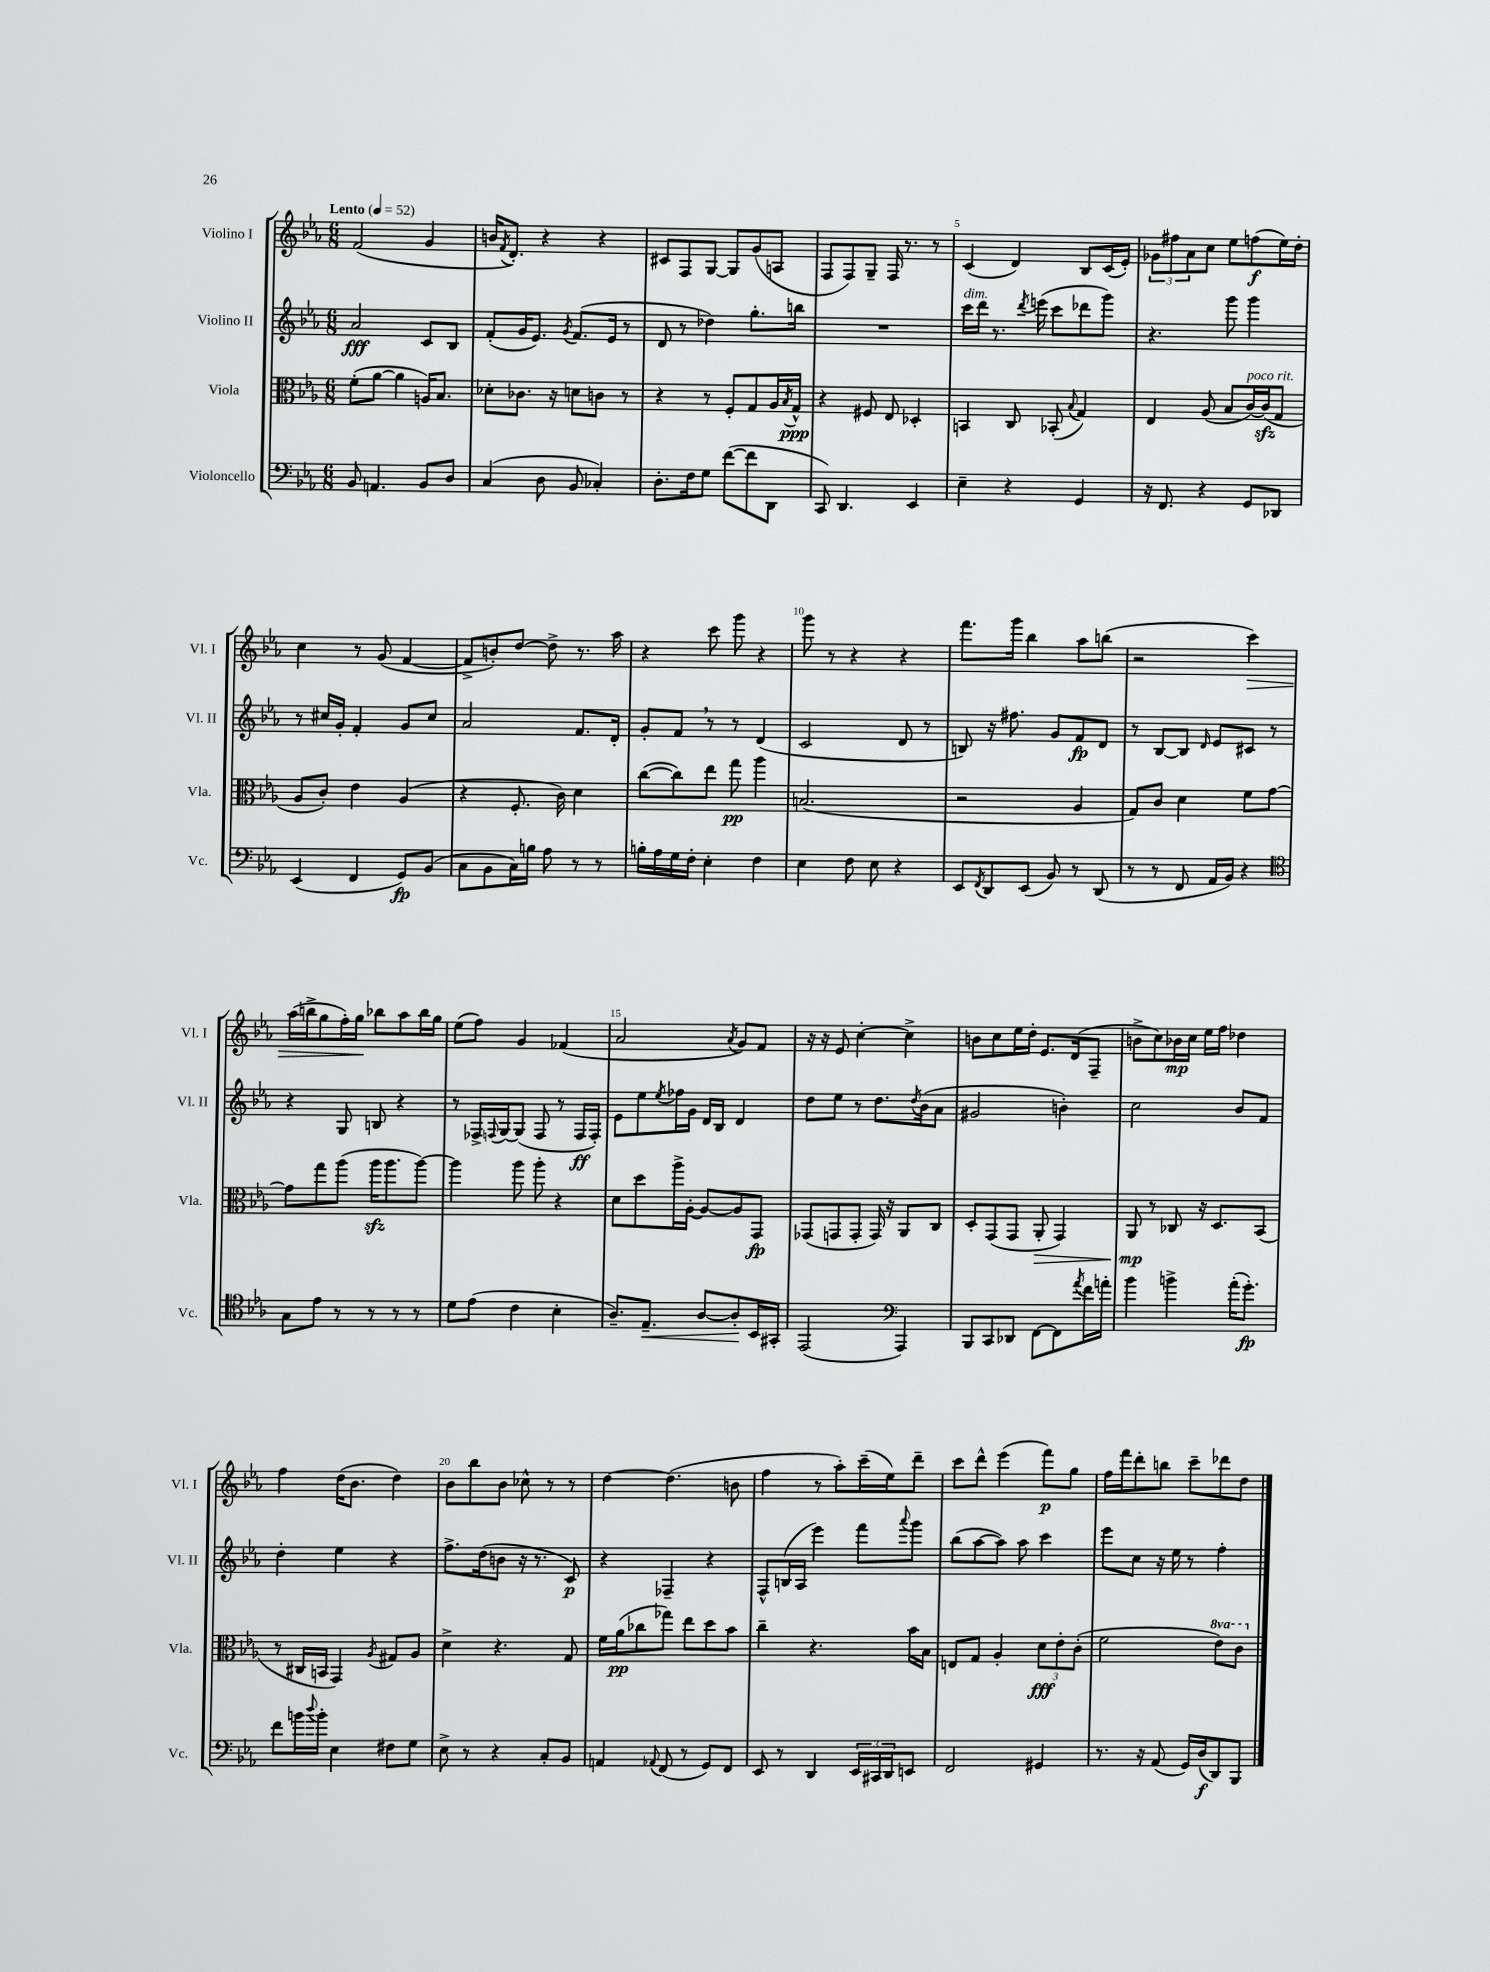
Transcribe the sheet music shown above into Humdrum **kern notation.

**kern	**kern	**kern	**kern
*staff4	*staff3	*staff2	*staff1
*clefF4	*clefC3	*clefG2	*clefG2
*k[b-e-a-]	*k[b-e-a-]	*k[b-e-a-]	*k[b-e-a-]
*M6/8	*M6/8	*M6/8	*M6/8
*MM52	*MM52	*MM52	*MM52
8BB-	(8f'	2a-	(2f
4.AA	[8a-	.	.
.	4a-]	.	.
8BB-	16A)	8c	4g
.	8.B-	.	.
8D	.	8B-	.
=	=	=	=
(4C	8d-'	(8f'	16b
.	.	.	8qf
.	.	.	8.d')
.	8.c-	16g	.
.	.	8.e-)	.
8D	.	.	4r
.	16r	.	.
.	.	8qg	.
8BB-	8d	(8.f	.
4C-')	8c	.	4r
.	.	16e-	.
.	8r	8r	.
=	=	=	=
8.D'	4r	8d	8c#
.	.	8r	8F
16F	.	.	.
8G	8r	4dd-)	[8G
([8f	8F'	.	8G]
8f]	8G	8.gg'	(8g
8DD	16A-	.	8A
.	8qB-	.	.
.	16G^^	16bb	.
=	=	=	=
8CC)	4r	2.r	8F
4.DD	.	.	8F)
.	8F#	.	8G~
.	8E-	.	16F
.	.	.	8.r
4EE-	4D-'	.	.
.	.	.	8r
=	=	=	=
4E-~	4BB	16ccc	(4c
.	.	16ddd	.
.	.	8.r	.
4r	8C	.	4d)
.	.	8qddd	.
.	.	(16eee	.
.	(8BB-'	8ccc	.
.	8qqB-	.	.
4GG	4G)	8ddd-	8B-
.	.	8ggg)	(16c
.	.	.	16e-')
=	=	=	=
16r	4E-	4.r	12g-
8.FF	.	.	.
.	.	.	12ff#
.	.	.	12a-
4r	(8A-	.	8cc
.	8B-	8ggg	8ee-
8GG	[16c)	4ggg	(8ff
.	(16c]	.	.
8DD-	8G	.	16ee-)
.	.	.	16dd'
=	=	=	=
(4EE-	8A-	8r	4cc
.	8c')	16cc#	.
.	.	16g'	.
4FF	4e-	4f'	8r
.	.	.	(8g
8GG)	(4A-	8g	[4f
(8BB-	.	8cc#	.
=	=	=	=
8C	4r	2a-	8f^]
8BB-	.	.	8b')
16C)	8.F'	.	[8dd
16B	.	.	.
8A-	.	.	8dd^]
.	16c)	.	.
8r	4d	8.f	8.r
8r	.	.	.
.	.	16d'	16aa-
=	=	=	=
16B'	([8cc	8g'	4r
16A-	.	.	.
16G	8cc])	8f	.
16F'	.	.	.
4E-'	8ee-	8r	8ccc
.	8gg	8r	8ggg
4F	4aa-	(4d	4r
=	=	=	=
4E-	(2.B	2c	8ggg
.	.	.	8r
8F	.	.	4r
8E-	.	.	.
4r	.	8d	4r
.	.	8r	.
=	=	=	=
8EE-	2r	8B)	8.fff
8qFF	.	.	.
8DD	.	16r	.
.	.	8.ff#	16ggg
(8EE-	.	.	4bb-
8BB-)	.	8g	.
8r	4A-	8f	8aa-
(8DD	.	8d	(8bb
=	=	=	=
8r	8G)	8r	2r
8r	8c	[8B-	.
8FF	4d	8B-]	.
.	.	16qqd	.
16AA-	.	8e-	.
16BB-)	.	.	.
4r	8f	8c#	4ccc)
.	[8g	8r	.
=	=	=	=
*clefC4	*	*	*
8G	8g]	4r	(16aa-
.	.	.	16bb^
8e-	8gg	.	8gg
8r	(8aa-	8G	16ff')
.	.	.	16gg
8r	16aa-	8B	8bb-
.	8.aa-	.	.
8r	.	4r	8aa-
8r	[8aa-)	.	16bb-
.	.	.	16gg
=	=	=	=
8d	4aa-]	8r	(8ee-
(8e-	.	16F-^	8ff)
.	.	8qqF	.
.	.	[16G	.
4c	8aa-	(8G]	4g
.	8aa-'	8F	.
4B-'	4r	8r	(4f-
.	.	16F	.
.	.	16F')	.
=	=	=	=
8.A-~)	8d	8e-	2a-
.	8dd	8ee-	.
8.E-~	.	.	.
.	.	8qee-	.
.	16aa-^	16ff-	.
.	[16A-'	16g	.
[8A-	8A-_	16d	.
.	.	16B-	.
.	.	.	8qa-
8A-']	8A-]	4d	8g)
16BB-	8GG	.	8f
16GG#'	.	.	.
=	=	=	=
(2EE-	(8GG-	8dd	16r
.	.	.	16r
.	8GG	8ee-	8e-
.	8GG'	8r	[4cc'
.	16GG)	8.dd	.
.	16r	.	.
*clefF4	*	*	*
4AAA-)	8AA-	.	4cc^]
.	.	8qdd	.
.	.	(16b-	.
.	8C	8a-	.
=	=	=	=
8BBB-	8D'	2g#	8b
8CC	(8GG	.	8cc
8DD-	8GG	.	16ee-
.	.	.	16dd'
[8FF	8AA-'	.	8.e-
8FF]	4GG)	4b')	.
.	.	.	(16d
8qa-	.	.	.
16f	.	.	8F~
16a'	.	.	.
=	=	=	=
4b-	8AA-	2cc	8b^
.	8r	.	8cc)
4b^	8C-	.	16b-
.	.	.	16cc
.	16r	.	16ee-
.	8.D	.	16ff
(16a-'	.	8b-	4dd-
8.g')	.	.	.
.	(8BB-	8f	.
=	=	=	=
8f	8r	4dd'	4ff
16b	16C#	.	.
8qqdd	.	.	.
16b'	16BB	.	.
4E-	4GG)	4ee-	(16dd
.	.	.	8.b-
.	8qA-	.	.
8F#	8G#	4r	4dd)
8G	8A-	.	.
=	=	=	=
8E-^	4d^	8.ff^	8b-
8r	.	.	8bb-
.	.	(16dd	.
4r	4.r	8b	8b-
.	.	16r	8cc-^^
.	.	8.r	.
8C'	.	.	8r
8BB-	8G	8c)	8r
=	=	=	=
4AA	16f	4r	[4dd
.	(16a-	.	.
.	8cc-	.	.
8qqAA-	.	.	.
(8FF	8gg-)	4F-~	(4.dd]
8r	8ee-	.	.
8GG)	8dd	4r	.
8FF	8b-	.	8b
=	=	=	=
8EE-	4cc~	8F^^	4ff
8r	.	(16B	.
.	.	16A-	.
4DD	4.r	4eee-)	8r
.	.	.	8aa-')
24EE-	.	8fff	(16ccc~
24CC#	.	.	.
.	.	.	16ee-)
24DD	.	.	.
.	.	8qqaaa-	.
8EE	16b-	8ggg	8ddd~
.	16B-	.	.
=	=	=	=
2FF	8E	(8bb-	8ccc
.	8G	[8aa-	8ddd^^
.	4A-'	8aa-])	(4eee-
.	.	8aa-	.
4GG#	12d	4ccc	8fff)
.	12e-'	.	.
.	.	.	8gg
.	(12c'	.	.
=	=	=	=
8.r	2f	8eee-	16ff
.	.	.	16fff
.	.	8cc	8ddd'
16r	.	.	.
(8AA-	.	16r	8bb
.	.	16ee-	.
16GG)	.	8r	8ccc~
(16D	.	.	.
8DD)	8ee-)	4ff'	8ddd-
8BBB-	8cc	.	8dd
==	==	==	==
*-	*-	*-	*-
